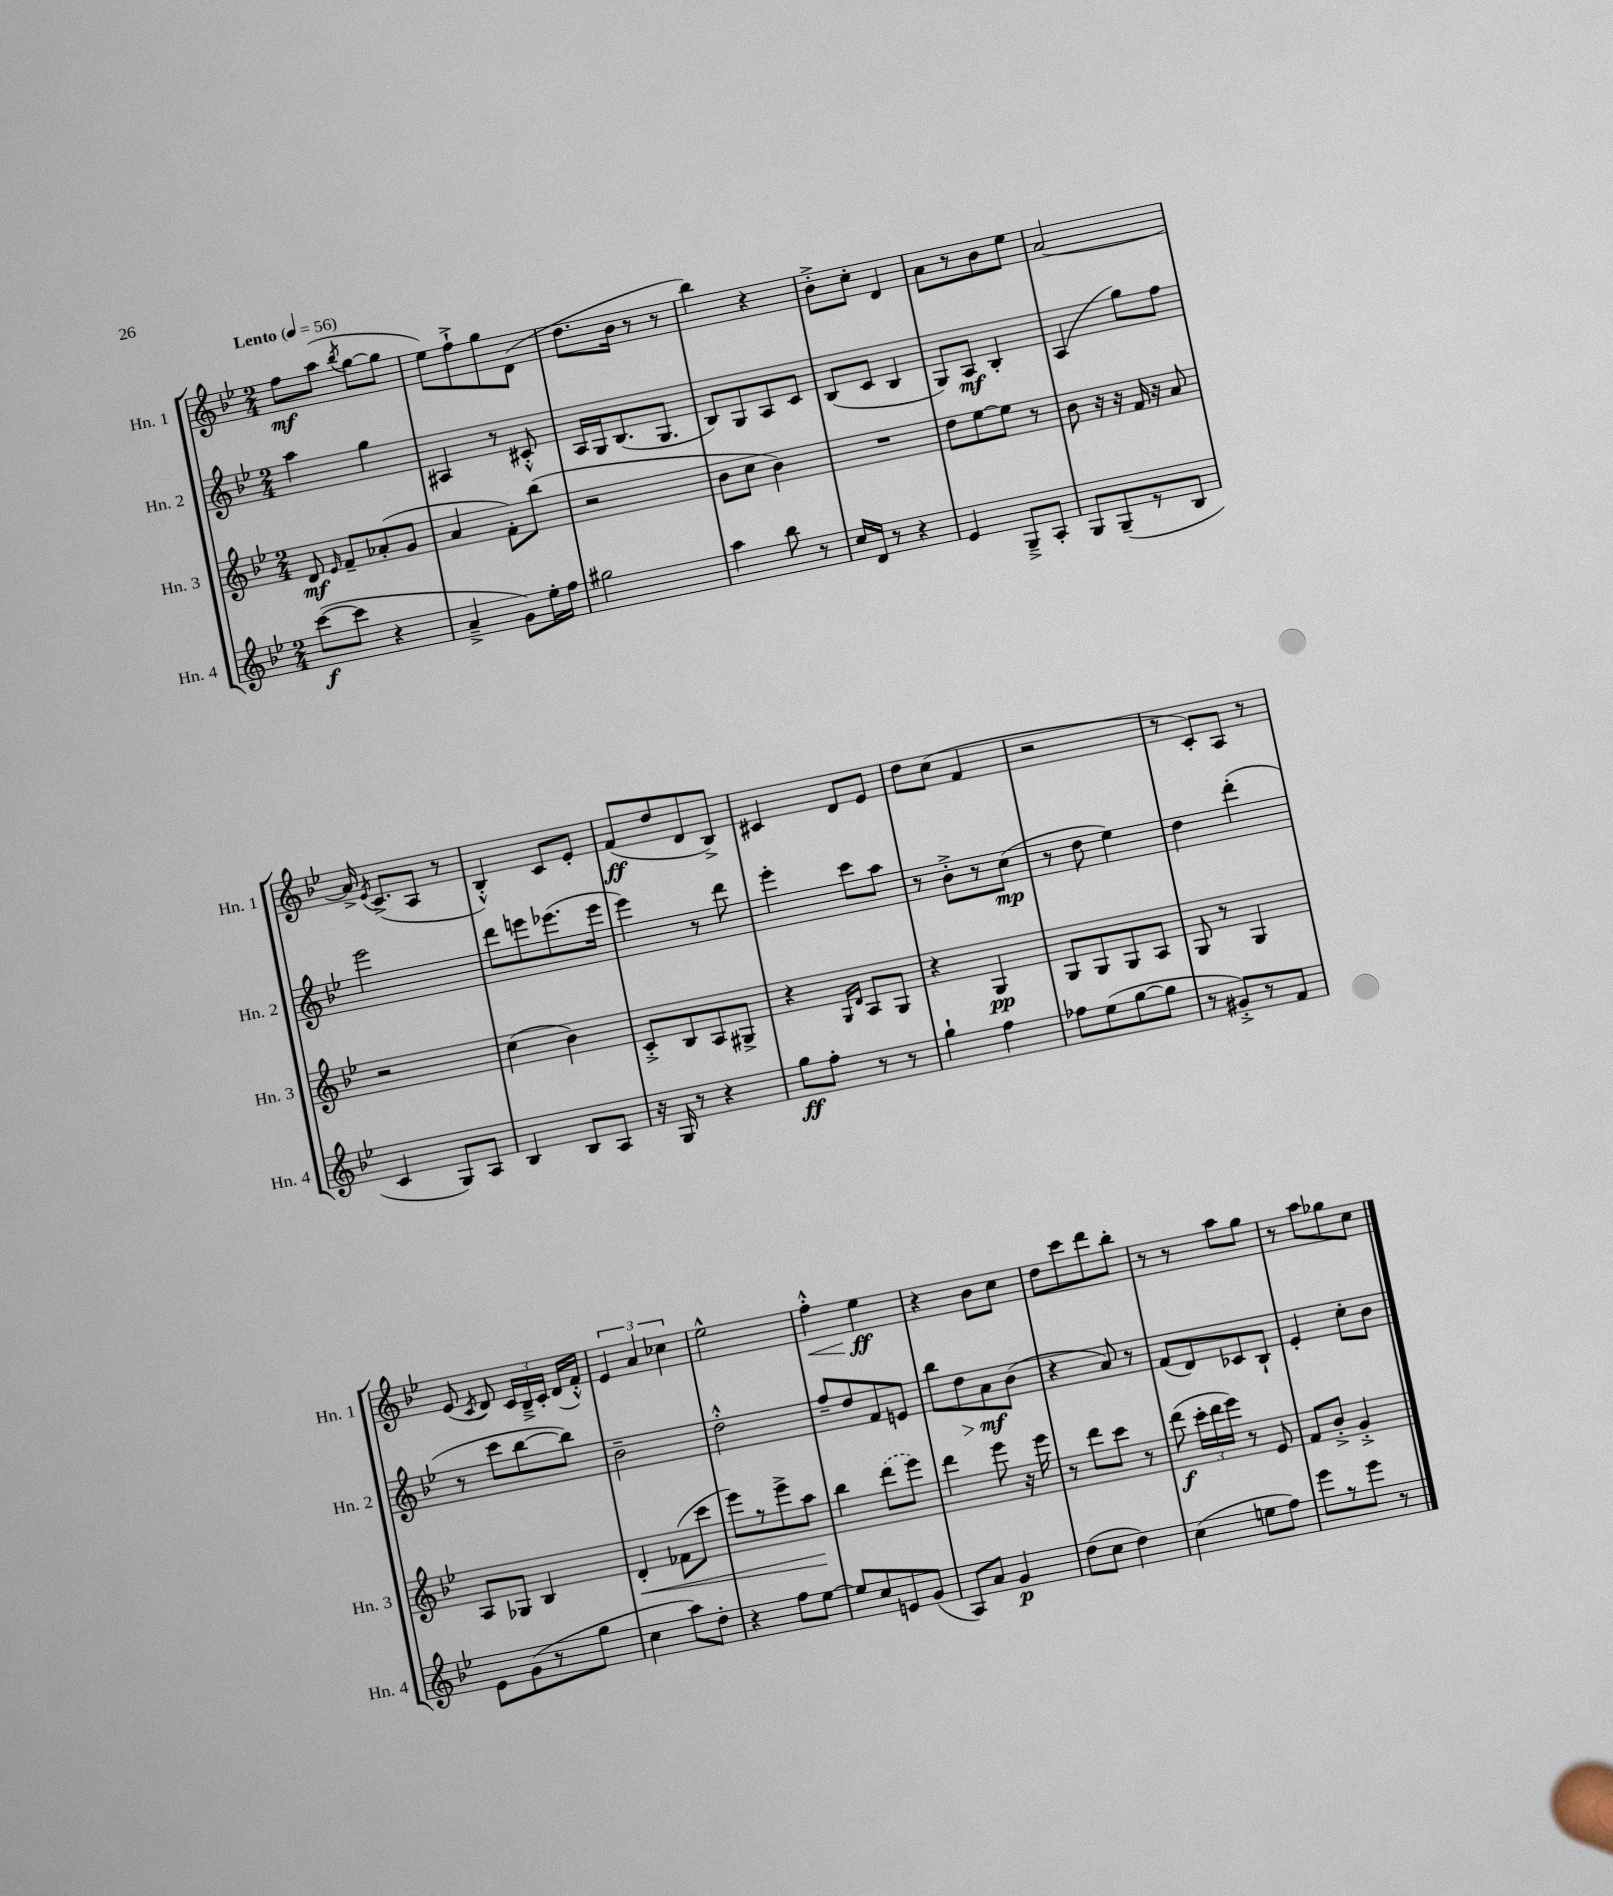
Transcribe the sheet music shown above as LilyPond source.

<<
\new StaffGroup <<
\new Staff = "s0" \with { instrumentName = "Hn. 1" shortInstrumentName = "Hn. 1" } {
    \clef treble \key bes \major \numericTimeSignature \time 2/4 \tempo "Lento" 4 = 56
    \autoBeamOff f''8[\mf a''8]( \acciaccatura { bes''8 } g''8[~ g''8] |
    ees''8[) f''8-!-> g''8 d'8]( |
    d''8.[ bes'16] r8 r8 |
    bes''4) r4 |
    bes'8[-.-> c''8]-. d'4 |
    a'8[ r8 bes'8 ees''8] |
    a'2~ |
    a'16-> \acciaccatura { ees'8 } c'8.[->( a8] r8 |
    bes4-.-^) c'8[ ees'8]-. |
    f'8[\ff( d''8 d'8 bes8]->) |
    cis'4 d'8[ ees'8] |
    d''8[ c''8]( f'4 |
    r2 |
    r8 c'8[-.) a8] r8 |
    ees'8( \acciaccatura { c'8 } d'8) \tuplet 3/2 { c'16[ bes16---> c'16]-. } d'16[( f'16]-.-^) |
    \tuplet 3/2 { ees'4 a'4 ces''4 } |
    ees''2-^ |
    f''4-.-^\< ees''4\ff\! |
    r4 bes'8[ c''8] |
    d''8[ c'''8 d'''8 bes''8]-. |
    r8 r8 a''8[ g''8] |
    r8 a''8[ ges''8 c''8] \bar "|." |
}
\new Staff = "s1" \with { instrumentName = "Hn. 2" shortInstrumentName = "Hn. 2" } {
    \clef treble \key bes \major \numericTimeSignature \time 2/4
    \autoBeamOff a''4 g''4 |
    ais4 r8 cis'8-.-^ |
    a16[ g16 bes8.( g8.] |
    bes8[) g8 a8 c'8] |
    bes8[( c'8] bes4 |
    g8[) a8]\mf bes4-. |
    a4( g''8[) f''8] |
    ees'''2 |
    d'''8[ e'''8 ees'''8.( ees'''16] |
    ees'''4) r8 d'''8 |
    ees'''4-. c'''8[ a''8] |
    r8 bes'8[-.-> r8 c''8]\mp( |
    r8 d''8 ees''4) |
    d''4 d'''4-.( |
    r8 c'''8[ bes''8~ bes''8]) |
    bes'2-- |
    d''2-.-^ |
    f''8[-- d''8 f'8 e'8] |
    bes''8[ d''8\> a'8\mf\! bes'8]( |
    r4 a'8) r8 |
    f'8[( d'8) ces'8 bes8]-! |
    ees'4-. c''8[-. bes'8] \bar "|." |
}
\new Staff = "s2" \with { instrumentName = "Hn. 3" shortInstrumentName = "Hn. 3" } {
    \clef treble \key bes \major \numericTimeSignature \time 2/4
    \autoBeamOff d'8\mf \grace { ees'16 } f'8[-- aes'8-.( g'8] |
    a'4 f'8[-.) bes''8]( |
    r2 |
    bes'8[ c''8] bes'4) |
    R2 |
    d''8[ ees''8~ ees''8] r8 |
    bes'8 r16 r16 f'16 r16 a'8 |
    r2 |
    c''4( bes'4) |
    c'8[-.-> bes8 a8 gis8]-> |
    r4 \grace { g16[ d'16] } a8[ g8] |
    r4 g4\pp |
    g8[ g8 g8 a8] |
    g8 r8 g4 |
    a8[ ges8] bes4 |
    d'4-.\< fes'8[( c'''8] |
    ees'''8[) r8 ees'''8-> a''8]\! |
    bes''4 \once \slurDashed d'''8[( ees'''8]) |
    d'''4 ees'''8 r16 ees'''16 |
    r8 d'''8[ c'''8] r8 |
    d'''8\f( \tuplet 3/2 { c'''16[-. d'''16 ees'''16]) } r8 ees'8 |
    f'8[ bes'8]-.-> g'4-.-> \bar "|." |
}
\new Staff = "s3" \with { instrumentName = "Hn. 4" shortInstrumentName = "Hn. 4" } {
    \clef treble \key bes \major \numericTimeSignature \time 2/4
    \autoBeamOff c'''8[~\f( c'''8] r4 |
    a'4---> g'8[) ees''16-. f''16] |
    gis''2 |
    a''4 bes''8 r8 |
    c''16[ d'16] r8 r4 |
    ees'4 g8[---> a8]-. |
    g8[ g8--( r8 bes8] |
    c'4 g8[) a8] |
    bes4 bes8[ a8] |
    r16 g16 r8 r4 |
    g''8[\ff f''8]-. r8 r8 |
    g''4-! f''4 |
    fes''8[ ees''8( g''8~ g''8] |
    r8 gis'8[-.->) r8 f'8] |
    ees'8[ g'8( r8 g''8] |
    c''4 a''8[) d''8]-. |
    r4 f''8[ ees''8]~ |
    ees''8[ c''8 e'8 g'8]( |
    a8[) a'8] g'4\p |
    d''8[( c''8] d''4) |
    c''4( e''8[ f''8]) |
    ees'''8[ r8 ees'''8] r8 \bar "|." |
}
>>
>>
\layout { \context { \Score \remove "Bar_number_engraver" } }
